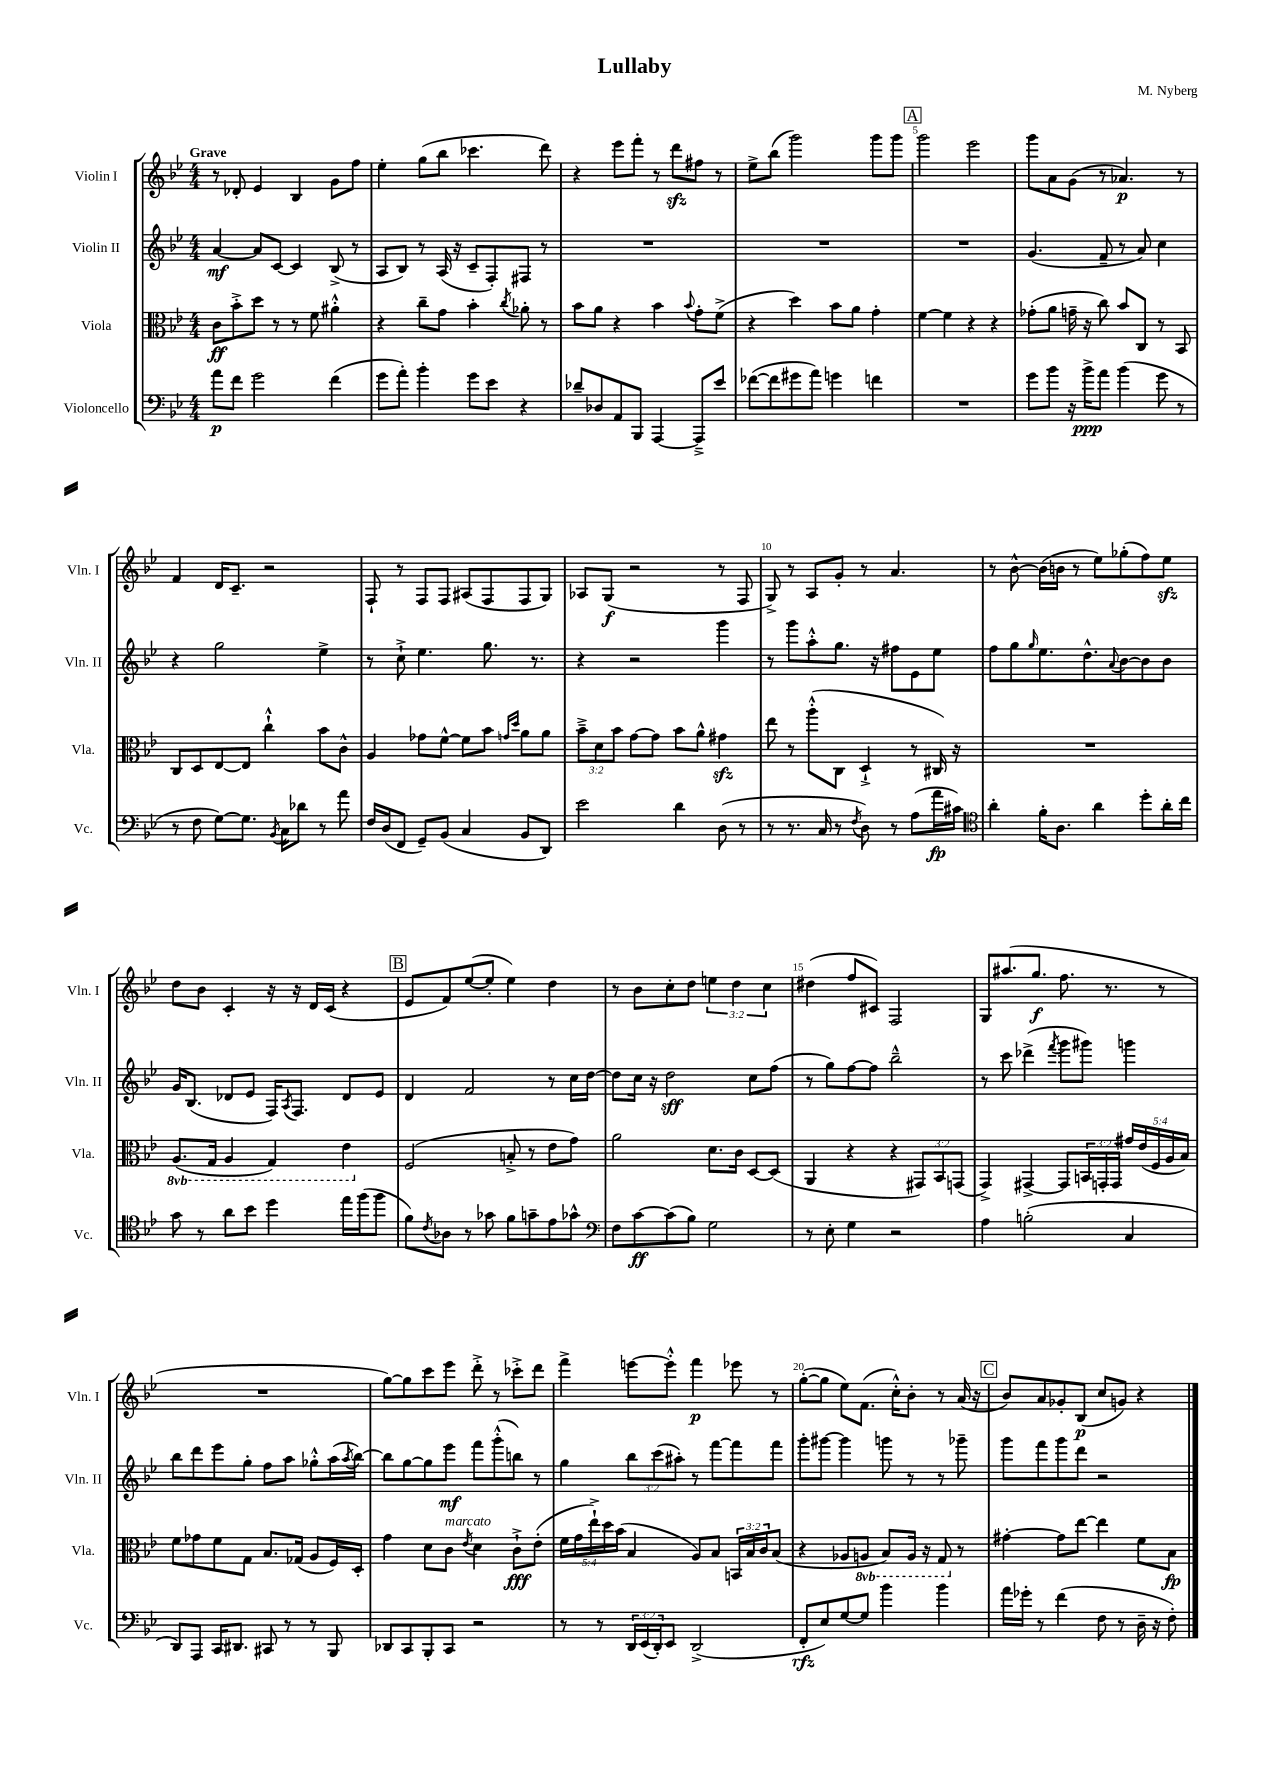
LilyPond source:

\header { title = "Lullaby" composer = "M. Nyberg" }
<<
\new StaffGroup <<
\new Staff = "s0" \with { instrumentName = "Violin I" shortInstrumentName = "Vln. I" } {
    \clef treble \key bes \major \numericTimeSignature \time 4/4 \override Staff.TupletNumber.text = #tuplet-number::calc-fraction-text \tempo "Grave"
    r8 des'8-. ees'4 bes4 g'8 f''8 |
    ees''4-. g''8( bes''8 ces'''4. d'''8) |
    r4 ees'''8 f'''8-. r8 d'''8\sfz fis''8 r8 |
    ees''8-> bes''8( g'''2) g'''8 g'''8 |
    \mark \markup { \box "A" } g'''2 ees'''2 |
    g'''8 a'8 g'8( r8 aes'4.\p) r8 |
    f'4 d'16 c'8.-- r2 |
    f8-! r8 f8 f8 ais8( f8 f8 g8) |
    aes8 g8\f( r2 r8 f8 |
    g8->) r8 a8 g'8-. r8 a'4. |
    r8 bes'8~-^ bes'16( b'16 r8 ees''8) ges''8-.( f''8) ees''8\sfz |
    d''8 bes'8 c'4-. r16 r16 d'16 c'16( r4 |
    \mark \markup { \box "B" } ees'8 f'8) ees''8~( ees''8-. ees''4) d''4 |
    r8 bes'8 c''8-. d''8 \tuplet 3/2 { e''4 d''4 c''4 } |
    dis''4( f''8 cis'8) f2 |
    g8 ais''8.( g''8.\f f''8. r8. r8 |
    R1 |
    g''8~) g''8 c'''8 ees'''8 d'''8-.-> r8 ces'''8-.-> d'''8 |
    f'''4-> e'''8~ e'''8-.-^ f'''4\p ees'''8 r8 |
    g''8~-.( g''8 ees''8) f'8.( c''16-.-^) bes'8-. r8 a'16( r16 |
    \mark \markup { \box "C" } bes'8) a'8 ges'8-. bes8\p( c''8 g'8) r4 \bar "|." |
}
\new Staff = "s1" \with { instrumentName = "Violin II" shortInstrumentName = "Vln. II" } {
    \clef treble \key bes \major \numericTimeSignature \time 4/4 \override Staff.TupletNumber.text = #tuplet-number::calc-fraction-text
    a'4~\mf a'8 c'8~ c'4 bes8->( r8 |
    a8 bes8) r8 a16( r16 c'8-- f8-.) fis8 r8 |
    R1 |
    R1 |
    \mark \markup { \box "A" } R1 |
    g'4.( f'8-- r8 a'8) c''4 |
    r4 g''2 ees''4-> |
    r8 c''8-!-> ees''4. g''8. r8. |
    r4 r2 g'''4 |
    r8 g'''8 a''8-.-^ g''8. r16 fis''8 ees'8 ees''8 |
    f''8 g''8 \grace { g''16 } ees''8. d''8.-^ \appoggiatura { a'8 } bes'8~ bes'8 bes'8 |
    g'16 bes8.( des'8 ees'8 f16) \acciaccatura { a8 } f8. des'8 ees'8 |
    \mark \markup { \box "B" } d'4 f'2 r8 c''16 d''16~ |
    d''8 c''16 r16 d''2\sff c''8 f''8( |
    r8 g''8) f''8~ f''8 bes''2---^ |
    r8 c'''8 des'''4->( \acciaccatura { f'''8 } g'''8 gis'''8) g'''4 |
    bes''8 d'''8 ees'''8 g''8-. f''8 a''8 ges''8-.-^ a''16( \acciaccatura { a''8 } bes''16~) |
    bes''8 g''8~ g''8 ees'''8\mf f'''8 g'''8-.-^( b''8) r8 |
    g''4 \tuplet 3/2 { bes''8 c'''8( ais''8-.) } r8 f'''8~ f'''8 f'''8 |
    g'''8-. gis'''8~ gis'''4 g'''8 r8 r8 ges'''8-- |
    \mark \markup { \box "C" } g'''8 f'''8 g'''8 d'''8 r2 \bar "|." |
}
\new Staff = "s2" \with { instrumentName = "Viola" shortInstrumentName = "Vla." } {
    \clef alto \key bes \major \numericTimeSignature \time 4/4 \override Staff.TupletNumber.text = #tuplet-number::calc-fraction-text \set Staff.ottavationMarkups = #ottavation-simple-ordinals
    c'8\ff bes'8-.-> d''8 r8 r8 f'8 ais'4-.-^ |
    r4 c''8-- g'8 bes'4-. \acciaccatura { c''8 } aes'8-. r8 |
    bes'8 a'8 r4 bes'4 \appoggiatura { bes'8 } g'8-. f'8->( |
    r4 d''4) bes'8 a'8 g'4-. |
    \mark \markup { \box "A" } f'4~ f'4 r4 r4 |
    ges'8-.( a'8 g'16-- r16 c''8) bes'8 c8 r8 bes,8 |
    c8 d8 ees8~ ees8 c''4-!-^ bes'8 c'8-^ |
    a4 ges'8 f'8~-^ f'8 bes'8 \grace { g'16 d''16 } a'8 a'8 |
    \tuplet 3/2 { bes'8---> d'8 bes'8 } g'8~ g'8 bes'8 a'8-^ gis'4\sfz |
    ees''8 r8 a''8-.-^( c8 d4-!-> r8 cis16) r16 |
    R1 |
    \ottava #-1 a,8.( g,16 a,4 g,4) ees4 \ottava #0 |
    \mark \markup { \box "B" } f2( b8-.-> r8 ees'8 g'8) |
    a'2 d'8. c'16 d8~ d8( |
    a,4 r4 r4 \tuplet 3/2 { gis,8) bes,8 g,8( } |
    g,4->) gis,4~-> gis,8 \tuplet 3/2 { b,16 g,16-. g,16 } \tuplet 5/4 { gis'16 ees'16( f16 a16 bes16) } |
    f'8 ges'8 f'8 g8 bes8. ges16( a8 f16) d16-. |
    g'4 d'8 c'8^\markup { \italic "marcato" } \acciaccatura { ees'8 } d'4 c'8-!->\fff ees'8-.( |
    \tuplet 5/4 { f'16 g'16 ees''16-!->) d''16 bes'16( } bes4 a8) bes8 \tuplet 3/2 { b,16 bes16 c'16 } bes8( |
    r4 aes8 \ottava #-1 a,!8 bes,8) a,16 r16 g,8 \ottava #0 r8 |
    \mark \markup { \box "C" } gis'4~-. gis'8 ees''8~ ees''4 f'8 bes8\fp \bar "|." |
}
\new Staff = "s3" \with { instrumentName = "Violoncello" shortInstrumentName = "Vc." } {
    \clef bass \key bes \major \numericTimeSignature \time 4/4 \override Staff.TupletNumber.text = #tuplet-number::calc-fraction-text
    a'8\p f'8 g'2 f'4( |
    g'8 a'8-.) bes'4-. g'8 ees'8 r4 |
    des'8-- des8 a,8 bes,,8 a,,4~ a,,8---> ees'8 |
    fes'8~( fes'8 gis'8 a'8) g'4 f'4 |
    \mark \markup { \box "A" } R1 |
    g'8 bes'8 r16 bes'16->\ppp a'8 bes'4( g'8 r8 |
    r8 f8 g8~) g8. \acciaccatura { bes,8 } c16 des'8 r8 a'8 |
    f16 d16( f,8 g,8--) bes,8( c4 bes,8 d,8) |
    ees'2 d'4 d8( r8 |
    r8 r8. c16 r8 \acciaccatura { f8 } d8) r8 a8( a'16\fp cis'16) |
    \clef tenor a'4-. f'16-. a8. a'4 d''8-. a'16-. c''16 |
    g'8 r8 a'8 bes'8 d''4 ees''16 f''16( f''8 |
    \mark \markup { \box "B" } f'8) \acciaccatura { c'8 } aes8 r8 ges'8 f'8 g'8-- ees'8 ges'8-^ |
    \clef bass f8 c'8~\ff c'8( bes8) g2 |
    r8 ees8-. g4 r2 |
    a4 b2-.( c4 |
    d,8) a,,8 c,16 dis,8. cis,8 r8 r8 bes,,8 |
    des,8 c,8 bes,,8-. c,8 r2 |
    r8 r8 \tuplet 3/2 { d,16 ees,16( d,16-.) } ees,8 d,2->( |
    f,8-.\rfz ees8) g8~ g8 bes'4 bes'4 |
    \mark \markup { \box "C" } a'16 ges'16-. r8 f'4( f8 r8 d16-- r16 f8-.) \bar "|." |
}
>>
>>
\layout { \context { \Score \override BarNumber.break-visibility = ##(#f #t #t) barNumberVisibility = #(every-nth-bar-number-visible 5) } }
